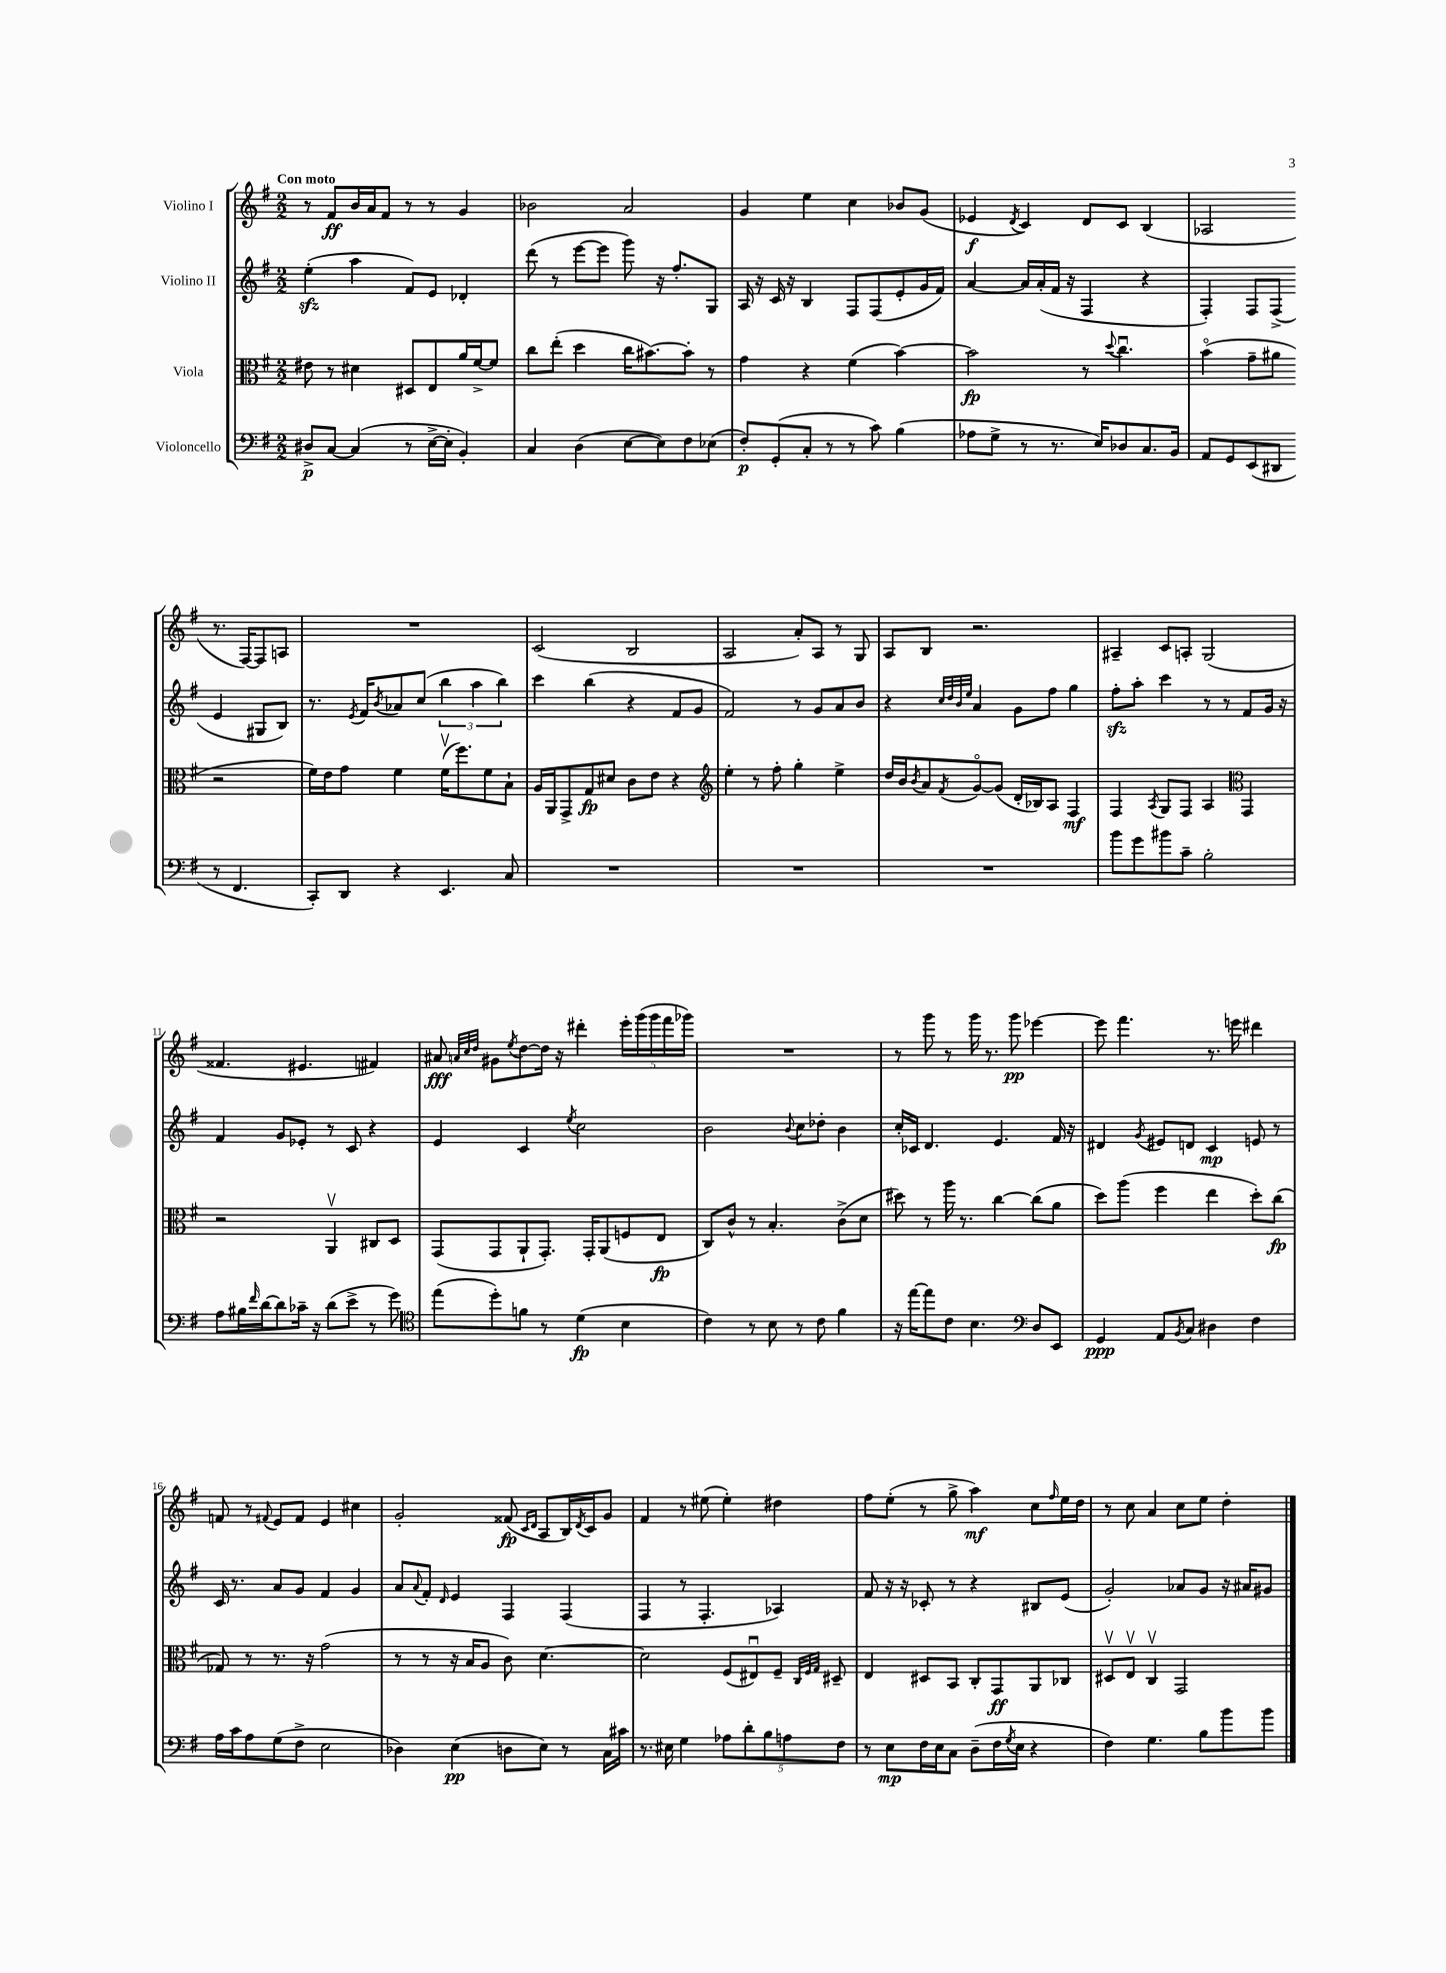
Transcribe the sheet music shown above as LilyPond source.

<<
\new StaffGroup <<
\new Staff = "s0" \with { instrumentName = "Violino I" } {
    \clef treble \key g \major \numericTimeSignature \time 2/2 \tempo "Con moto"
    r8 fis'8\ff b'16 a'16 fis'8 r8 r8 g'4 |
    bes'2 a'2 |
    g'4 e''4 c''4 bes'8 g'8( |
    ees'4\f \acciaccatura { d'8 } c'4) d'8 c'8 b4( |
    aes2 r8. fis16~) fis8 a8 |
    R1 |
    c'2( b2 |
    a2 a'8-.) a8 r8 g8 |
    a8 b8 r2. |
    ais4-- c'8 a8-. g2( |
    fisis'4. eis'4. fis'4) |
    ais'8\fff \grace { a'32 c''32 d''32 } gis'8 \acciaccatura { e''8 } d''8~ d''16 r16 dis'''4-. \tuplet 5/4 { e'''16-. g'''16( g'''16 fis'''16 ges'''16) } |
    R1 |
    r8 g'''8 r8 g'''16 r8. g'''8\pp ees'''4~ |
    ees'''8 fis'''4. r8. e'''16 dis'''4 |
    f'8 r8 \appoggiatura { fis'8 } e'8 fis'8 e'4 cis''4 |
    g'2-. fisis'8\fp( \grace { c'16 d'16 } a8 b16) \acciaccatura { d'8 } c'16 g'8 |
    fis'4 r8 eis''8( eis''4-.) dis''4 |
    fis''8 e''8-.( r8 g''8-> a''4\mf) c''8 \grace { fis''16 } e''16 d''16 |
    r8 c''8 a'4 c''8 e''8 d''4-. \bar "|." |
}
\new Staff = "s1" \with { instrumentName = "Violino II" } {
    \clef treble \key g \major \numericTimeSignature \time 2/2
    e''4-.\sfz( a''4 fis'8) e'8 des'4-. |
    d'''8( r8 e'''8~ e'''8 g'''8) r16 fis''8.-. g8 |
    a16 r16 c'16 r16 b4 fis8 fis8( e'8-. g'16 fis'16) |
    a'4~ a'16 a'16-.( fis'16 r16 fis4 r4 |
    fis4-.) fis8 fis8->( e'4 gis8 b8) |
    r8. \acciaccatura { e'8 } fis'16 \acciaccatura { b'8 } aes'8 c''8( \tuplet 3/2 { b''4 a''4 b''4) } |
    c'''4 b''4( r4 fis'8 g'8 |
    fis'2) r8 g'8 a'8 b'8 |
    r4 \grace { c''32 d''32 b'32 e''32 } a'4 g'8 fis''8 g''4 |
    fis''8-.\sfz a''8-. c'''4 r8 r8 fis'8 g'16 r16 |
    fis'4 g'8 ees'8-. r8 c'8 r4 |
    e'4 c'4 \acciaccatura { e''8 } c''2 |
    b'2 \appoggiatura { b'8 } c''8 des''8-. b'4 |
    c''16-. ces'16 d'4. e'4. fis'16 r16 |
    dis'4 \acciaccatura { g'8 } eis'8 d'8 c'4\mp e'8 r8 |
    c'16 r8. a'8 g'8 fis'4 g'4 |
    a'8 \appoggiatura { a'8 } fis'8-. \grace { d'16 } e'4 fis4 fis4( |
    fis4 r8 fis4.-. aes4) |
    fis'8 r16 r16 ces'8-. r8 r4 bis8 e'8( |
    g'2-.) aes'8 g'8 r16 ais'16 gis'8 \bar "|." |
}
\new Staff = "s2" \with { instrumentName = "Viola" } {
    \clef alto \key g \major \numericTimeSignature \time 2/2
    eis'8 r8 dis'4 dis8 e8 a'16 fis'16~-> fis'8 |
    c''8 e''8-.( d''4 c''16 bis'8.~) bis'8-. r8 |
    g'4 r4 fis'4( b'4~) |
    b'2\fp r8 \appoggiatura { d''8 } c''4.\downbow |
    b'4\flageolet( g'8-- ais'8 r2 |
    fis'16) e'16 g'8 fis'4 fis'16\upbow( fis''8.) fis'8 b8-! |
    a16 a,16 g,8-> g8\fp dis'8 c'8 e'8 r4 |
    \clef treble e''4-. r8 fis''8-. g''4-. e''4-> |
    d''16 b'16 \acciaccatura { b'8 } a'8 \acciaccatura { fis'8 } g'8~\flageolet g'8( d'16-. bes16) a8 fis4\mf |
    fis4 \acciaccatura { a8 } g8 fis8 a4 \clef alto g,4 |
    r2 a,4\upbow cis8 d8 |
    g,8( g,8 a,8-! g,8.-.) g,16-. a,8( f8 e8\fp |
    c8) c'8-^ r8 b4.-. c'8->( d'8 |
    dis''8) r8 a''16 r8. c''4~ c''8( a'8 |
    d''8) a''8( fis''4 e''4 d''8-.) c''8\fp( |
    ges8) r8 r8. r16 g'2( |
    r8 r8 r16 b16 a8 c'8) d'4.~ |
    d'2 fis8( eis8\downbow) fis8-- \grace { c32 fis32 g32 } dis8-- |
    e4 dis8 b,8 c8-. g,8\ff a,8 ces8 |
    dis8\upbow e8\upbow c4\upbow g,2 \bar "|." |
}
\new Staff = "s3" \with { instrumentName = "Violoncello" } {
    \clef bass \key g \major \numericTimeSignature \time 2/2
    dis8->\p c8~ c4( r8 e16~-> e16-. b,4-.) |
    c4 d4( e8~ e8) fis8 ees8( |
    fis8-.\p) g,8-.( c8-. r8 r8 c'8) b4( |
    aes8 g8-> r8 r8. e16) des8 c8. b,16 |
    a,8 g,8 e,8( dis,8 r8 fis,4. |
    c,8-.) d,8 r4 e,4. c8 |
    R1 |
    R1 |
    R1 |
    b'8 g'8 bis'8 c'8-- b2-. |
    a8 bis16 \grace { fis'16 } d'16~ d'8 ces'16-- r16 d'8( e'8-> r8 g'8) |
    \clef tenor e''8( d''8-.) f'8 r8 d'4\fp( b4 |
    c'4) r8 b8 r8 c'8 fis'4 |
    r16 e''16~ e''8 c'8 b4. \clef bass d8 e,8 |
    g,4\ppp a,8 \acciaccatura { b,8 } c8 dis4 fis4 |
    a16 c'16 a8 g8( fis8-> e2 |
    des4) e4\pp( d8 e8) r8 c16 cis'16 |
    r8. eis16 g4 \tuplet 5/4 { aes8 d'8-. b8 a8 fis8 } |
    r8 e8\mp fis16 e16 c8 d8--( fis16 \acciaccatura { g8 } e16 r4 |
    fis4) g4. b8 b'8 b'8 \bar "|." |
}
>>
>>
